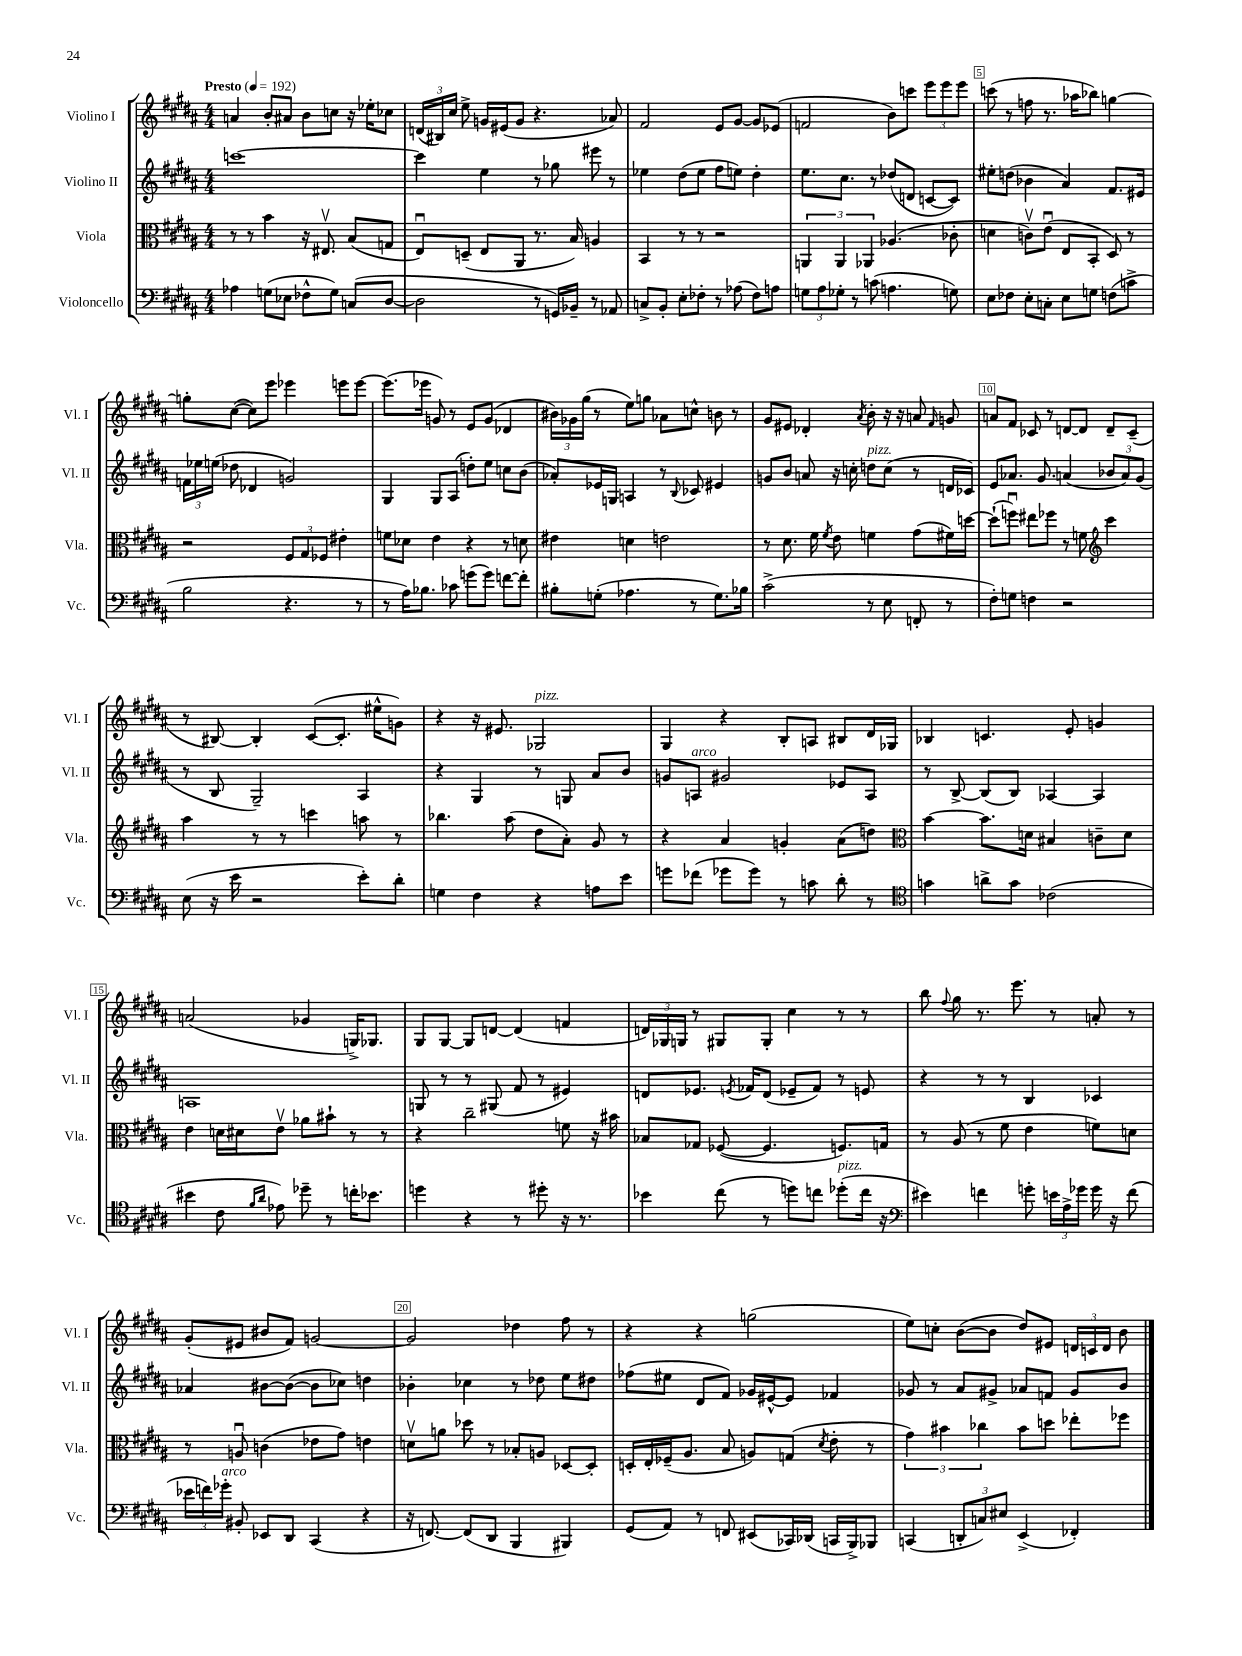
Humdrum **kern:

**kern	**kern	**kern	**kern
*part4	*part3	*part2	*part1
*staff4	*staff3	*staff2	*staff1
*I"Violoncello	*I"Viola	*I"Violino II	*I"Violino I
*I'Vc.	*I'Vla.	*I'Vl. II	*I'Vl. I
*clefF4	*clefC3	*clefG2	*clefG2
*k[f#c#g#d#a#]	*k[f#c#g#d#a#]	*k[f#c#g#d#a#]	*k[f#c#g#d#a#]
*M4/4	*M4/4	*M4/4	*M4/4
*MM192	*MM192	*MM192	*MM192
=1	=1	=1	=1
!	!	!	!LO:TX:a:B:t=Presto
4A-X\	8r	[1cccn	4an/
.	8r	.	.
(8Gn\L	4b\	.	8b'/L
8E-X\J	.	.	8a#X/J
8F-X^^\L	16r	.	8b\L
.	8.E#Xv/	.	.
8G\J)	.	.	8ccn\J
(8Cn/L	(8B/L	.	16r
.	.	.	16ee-X'\KL
[8D#/J	8Gn/J	.	8cc-X\J
=2	=2	=2	=2
2D#\]	8Eu/L)	4ccc\]	(24dn/LL
.	.	.	24B#X/)
.	.	.	24cc#/JJ
.	(8Dn~/J	.	8ee^\
.	8E/L	4ee\	16gn/LL
.	.	.	(16e#X/J
.	8AA#/J	.	8g/J
8r	8.r	8r	4.r
16GGn/LL)	.	8gg-X\	.
16BB-X~/JJ	16B/)	.	.
8r	4An/	8eee#X\	.
8AA-X/	.	8r	8a-X/)
=3	=3	=3	=3
8Cn^/L	4BB/	4ee-X\	2f#/
8BB'/J	.	.	.
8E'\L	8r	(8dd#\L	.
8F-X'\J	8r	8ee-\J	.
8r	2r	8ff#\L	8e/L
(8A-X\	.	8een\J)	[8g#/J
8F-\L)	.	4dd#'\	8g#/L]
8An\J	.	.	(8e-X/J
=4	=4	=4	=4
12Gn\L	6AAn/	8.ee\L	2fn/
12A#\	.	.	.
12G-X'\J	6AA/	.	.
.	.	8.cc#\J	.
8r	.	.	.
.	6AA-X/	.	.
(8cn\	.	8r	.
4.An\	(4.A-X/	(8dd-X/L	8b\L)
.	.	8dn/J	8cccn\J
.	.	[8cn/L	12eee\L
.	.	.	12eee\
8Gn\)	8c-X'\	8c/J])	.
.	.	.	12eee\J
=5	=5	=5	=5
8E\L	4dn\	8ee#X'\L	(8cccn\
8F-X\J	.	(8ddn\J	8r
8E'\L	8cnv\L)	4b-X\	8ffn\
8Cn'\J	(8eu\J	.	8.r
8E\L	8E/L	4a#/)	.
.	.	.	16aa-X\KL
8Gn\J	8BB'/J	.	8bb-X\J)
(8Fn\L	8D#/)	8.f#/L	[4ggn\
8cn^\J	8r	.	.
.	.	16e#X/Jk	.
!!LO:LB:g=z
=6	=6	=6	=6
2B\	2r	24fn\LL	8ggn'\L]
.	.	24ee-X\	.
.	.	(24een\JJ	.
.	.	8dd-X\	([8cc#\J
.	.	4d-X/	8cc#\L])
.	.	.	8eee\J
4.r	12F#/L	2gn/)	4eee-X\
.	12G#/	.	.
.	12F-X/J	.	.
.	4e#X'\	.	8eeen\L
8r	.	.	[8eee\J
=7	=7	=7	=7
8r	8fn\L	4G#/	(8.eee\L]
16A#\KL)	8d-X\J	.	.
8.B-X\J	.	.	16eee-X\Jk
.	4e\	8G#/L	8gn/)
8c-X\	.	(8A#/J	8r
(8gn\L	4r	8ddn'\L)	8e/L
8g\J)	.	8ee\J	(8g/J
[8fn\L	8r	8ccn\L	4d-X/
8f'\J]	8dn\	(8b\J	.
=8	=8	=8	=8
8B#X'\L	4e#X\	8a-X'/L)	24b#X\LL)
.	.	.	24g-X\
.	.	.	(24gg#\JJ
(8Gn'\J	.	16e-X/L	8r
.	.	16Gn/JJ	.
4.A-X\	4dn\	4An/	8ee\L)
.	.	.	8ggn\J
.	2en\	8r	8a-X\L
.	.	8qqB/	.
8r	.	8c-X/	8ccn^^\J
8.G\L)	.	4e#X/	8bn\
.	.	.	8r
16B-X\Jk	.	.	.
=9	=9	=9	=9
(2c#^\	8r	8gn/L	8g#/L
.	8.d#\	8b/J	8e#X/J
.	.	8an/	4d-X'/
.	16f#\	.	.
.	8qf#/	.	.
.	8e\	16r	.
.	.	16ccn'\	.
.	.	.	8qa#/
!	!	!LO:TX:a:i:t=pizz.	!
8r	4fn\	8ddn\L	8b'\
8E\	.	(8cc\J	16r
.	.	.	16r
8FFn'/	(8g#\L	8r	8an/
.	.	.	16qqf#/
8r	16f#X\L)	16dn/LL	8gn/
.	[16ddn\JJ	16c-X/JJ)	.
=10	=10	=10	=10
8F#'\L)	(8dd`\L]	8e/L	8an/L
8Gn\J	8ffnu\J)	8.a-X/J	8f#/J
4Fn\	8ee#X\L	.	8c-X/
.	.	8.g#/	.
.	8ff-X\J	.	8r
2r	8r	(4an/	[8dn/L
.	8fn\	.	8d/J]
*	*clefG2	*	*
.	4ccc#\	12b-X/L	8d~/L
.	.	12a/)	.
.	.	.	(8c-~/J
.	.	(12g#/J	.
!!LO:LB:g=z
=11	=11	=11	=11
(8E\	4aa#\	8r	8r
16r	.	8B/	[8B#X/)
16e\	.	.	.
2r	8r	2G#~/)	4B#'/]
.	8r	.	.
.	4cccn\	.	([8c#/L
.	.	.	8.c#'/J]
8e'\L)	8aan\	4A#/	.
.	.	.	16ee#X^^\KL
8d#'\J	8r	.	8gn\J)
=12	=12	=12	=12
4Gn\	4.bb-X\	4r	4r
4F#\	.	4G#/	16r
.	.	.	8.e#X/
.	(8aa#\	.	.
!	!	!	!LO:TX:a:i:t=pizz.
4r	8dd#\L	8r	2G-X/
.	8a#'\J)	8Gn/	.
8An\L	8g#/	8a#/L	.
8e\J	8r	8b/J	.
=13	=13	=13	=13
8gn\L	4r	8gn/L	4G#/
!	!	!LO:TX:a:i:t=arco	!
(8f-X\J	.	8An/J	.
8g-X\L	4a#/	2g#X/	4r
8g-\J)	.	.	.
8r	4gn'/	.	8B'/L
8cn\	.	.	8An/J
8d#'\	(8a#\L	8e-X/L	8B#X/L
8r	8ddn\J)	8A/J	16d#/L
.	.	.	16G-X/JJ
=14	=14	=14	=14
*clefC4	*clefC3	*	*
4gn\	[4b\	8r	4B-X/
.	.	[8B^/	.
8an^\L	8.b\L]	(8B/L]	4.cn/
8g\J	.	8B/J)	.
.	16dn\Jk	.	.
(2c-X\	4B#X/	[4A-X/	.
.	.	.	8e'/
.	8cn~\L	4A-/]	4gn/
.	8d\J	.	.
!!LO:LB:g=z
=15	=15	=15	=15
4b#X\	4e\	1An	(2an/
8c#\	16dn\LL	.	.
.	16d#X\J	.	.
16qqf#/LL	.	.	.
16qqa#/JJ	.	.	.
8e-X\)	8ev\J	.	.
8dd-X~\	8a-X\L	.	4g-X/
8r	8b#X`\J	.	.
16ccn'\KL	8r	.	16Gn^/KL)
8.b-X\J	.	.	8.G-X/J
.	8r	.	.
=16	=16	=16	=16
4ddn\	4r	8Gn/	8G#/L
.	.	8r	[8G#/J
4r	2cc#~\	8r	8G#/L]
.	.	(8G#X/	[8dn/J
8r	.	8f#/	(4d/]
8dd#X'\	.	8r	.
16r	8fn\	4e#X/)	4fn/
8.r	.	.	.
.	16r	.	.
.	16b#X\	.	.
=17	=17	=17	=17
4b-X\	8B-X/L	8dn/L	24dn/LL)
.	.	.	24G-X/
.	.	.	24Gn/JJ
.	8G-X/J	8.e-X/J	8r
(8cc#\	([8F-X/	.	8G#X/L
.	.	8qen/	.
.	.	16f-X/KL	.
8r	4.F-/]	(8d/J	8G#'/J
8ddn\L)	.	8e-X~/L	4cc#\
8ccn\J	.	8f-/J)	.
!LO:TX:a:i:t=pizz.	!	!	!
(8dd-X'\L	8.Fn/L)	8r	8r
16cc\Jk	.	8en/	8r
16r	16Gn/Jk	.	.
=18	=18	=18	=18
*clefF4	*	*	*
4e#X\)	8r	4r	8bb\
.	.	.	8qqff#/
.	(8A#/	.	8gg#\
4fn\	8r	8r	8.r
.	8f#\	8r	.
.	.	.	8.eee\
8gn'\	4e\	4B/	.
24en\LL	.	.	8r
24A#^\	.	.	.
24g-X\JJ	.	.	.
16g-\	8fn\L)	4c-X/	8an'/
16r	.	.	.
(8f\	8dn\J	.	8r
!!LO:LB:g=z
=19	=19	=19	=19
24e-X\LL	8r	4a-X/	(8g#'/L
24fn\)	.	.	.
!LO:TX:a:i:t=arco	!	!	!
24g-X'\JJ	.	.	.
8BB#X'/	8Anu/	.	8e#X/J
8EE-X/L	(4cn\	[8b#X\L	8b#X/L
8DD#/J	.	(8b#\J_	8f#/J)
(4CC#/	8e-X\L	8b#\L]	[2gn/
.	8g#\J)	8cc-X\J)	.
4r	4en\	4ddn\	.
=20	=20	=20	=20
16r	8dnv\L	4b-X'\	2g/]
[8.FFn/)	.	.	.
.	8an\J	.	.
(8FF/L]	8dd-X\	4cc-X\	.
8DD#/J	8r	.	.
4BBB/	8B-X'/L	8r	4dd-X\
.	8An/J	8dd-X\	.
4BBB#X/)	[8D-X/L	8ee\L	8ff#\
.	8D-'/J]	8dd#X\J	8r
=21	=21	=21	=21
(8GG#/L	16Dn'/LL	(8ff-X\L	4r
.	16E'/	.	.
8AA#/J)	(16F-X~/J	8ee#X\J	.
.	8.A#/J	.	.
8r	.	8d#/L	4r
8FFn/	8B/	8f#/J)	.
(8EE#X/L	8An/L)	16g-X/LL	(2ggn\
.	.	[16e#X^^/J	.
16CC-X/L)	(8Gn/J	8e#/J]	.
(16DD-X/JJ	.	.	.
.	8qd#/	.	.
16CCn/LL	8e'\	4f-X/	.
16BBB^/J)	.	.	.
8BBB-X/J	8r	.	.
=22	=22	=22	=22
(4CCn/	6g#\)	8g-X/	8ee\L)
.	.	8r	8ccn'\J
.	6b#X\	.	.
12DDn'/L	.	8a#/L	([8b\L
12Cn/)	6cc-X\	.	.
.	.	8g#X^/J	8b\J]
12E#X/J	.	.	.
(4EE^/	8b#\L	8a-X/L	8dd#/L)
.	8ddn\J	8fn/J	8e#X/J
4FF-X'/)	8ee-X'\L	8g#/L	24dn/LL
.	.	.	24cn/
.	.	.	24d/JJ
.	8ff-X\J	8b/J	8b\
==	==	==	==
*-	*-	*-	*-
